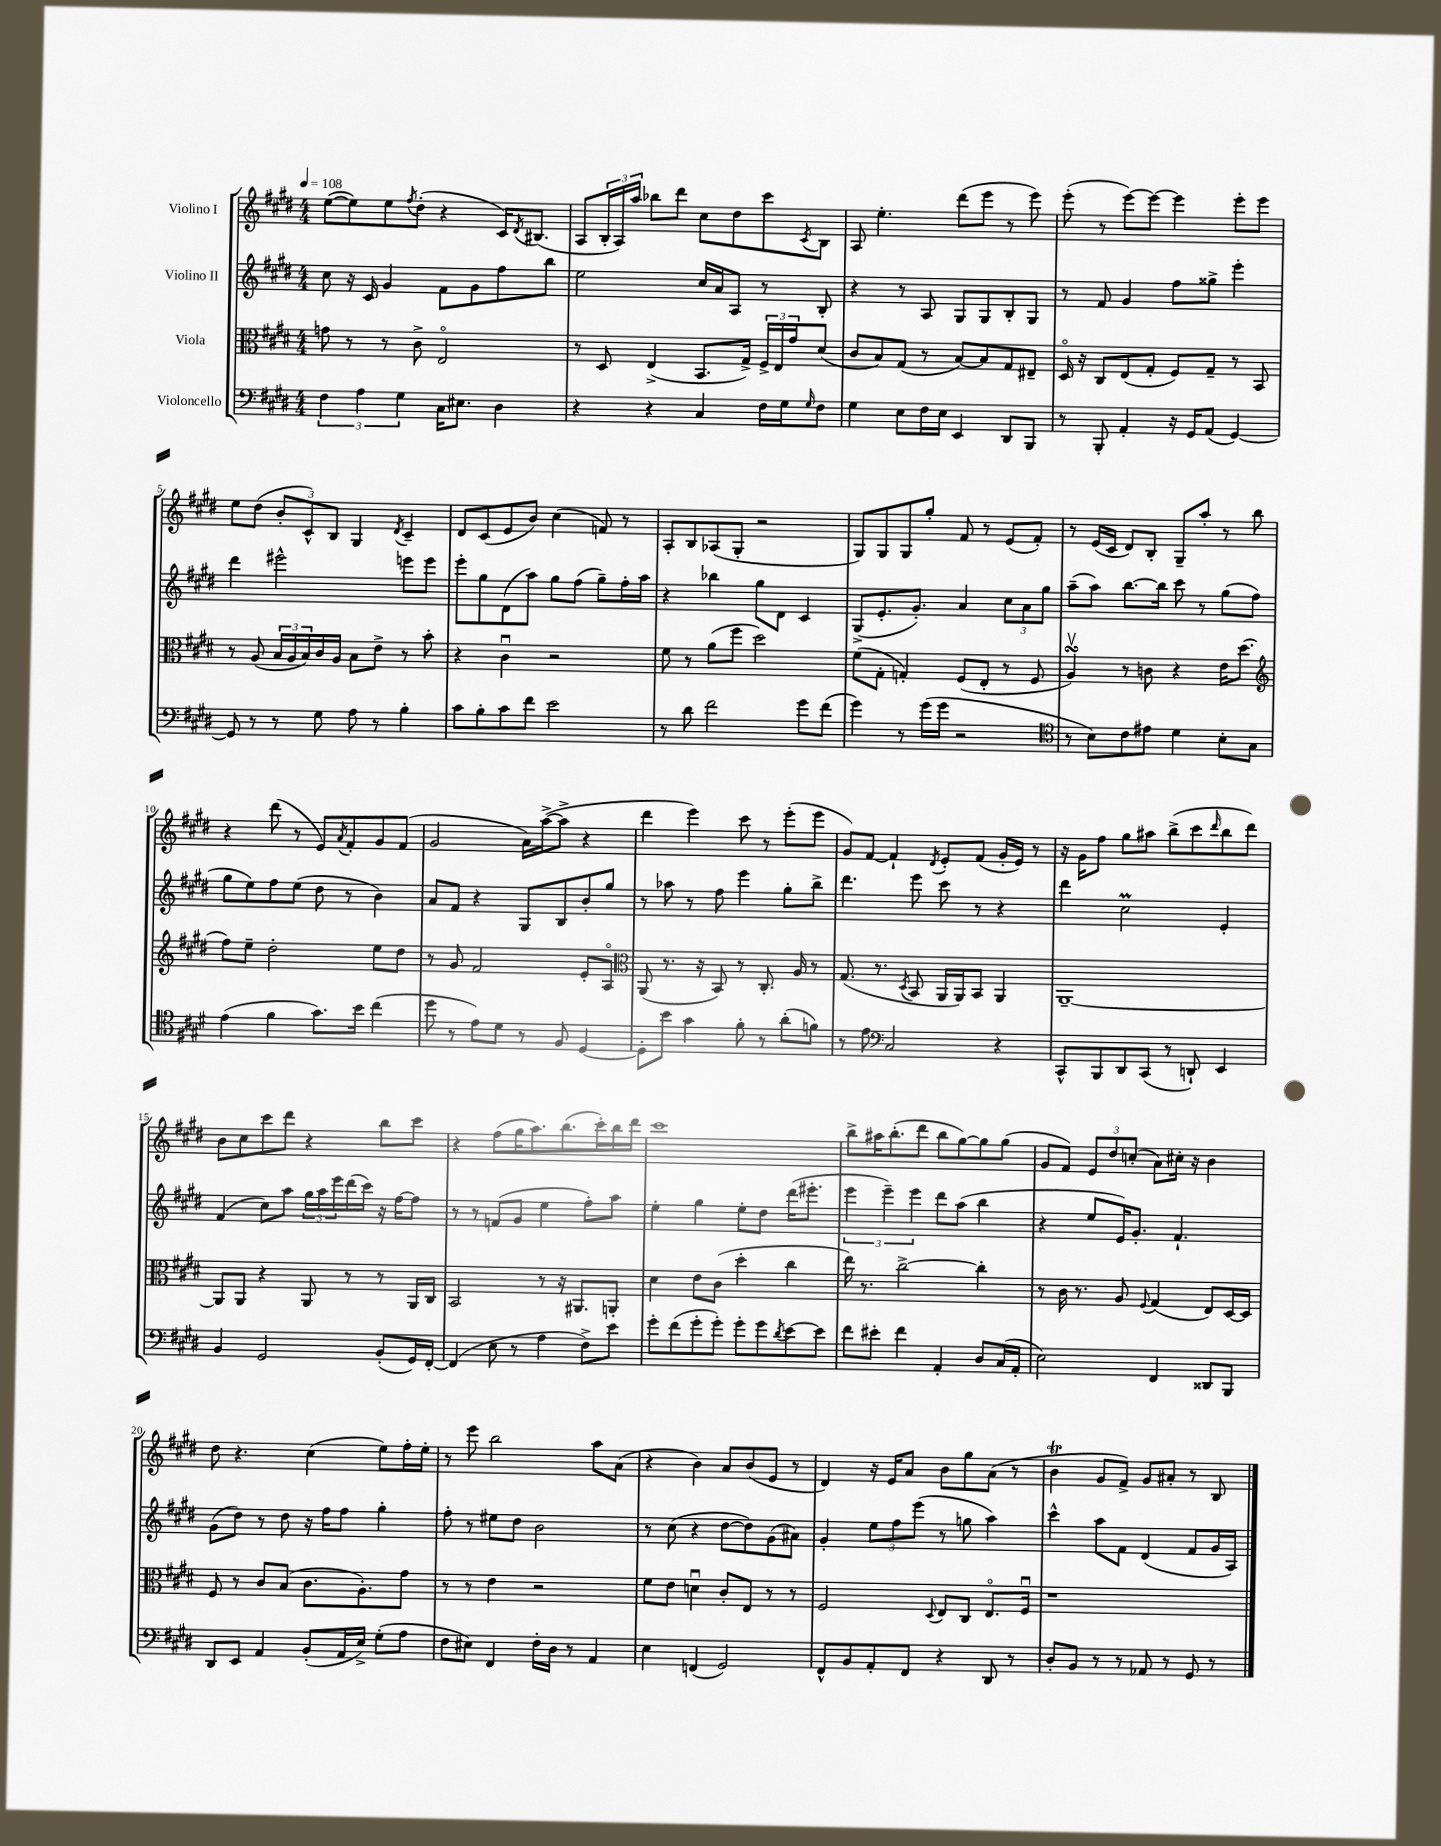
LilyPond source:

<<
\new StaffGroup <<
\new Staff = "s0" \with { instrumentName = "Violino I" } {
    \clef treble \key e \major \numericTimeSignature \time 4/4 \tempo 4 = 108
    e''8~( e''8) e''8 \acciaccatura { fis''8 } dis''8-.( r4 cis'16) \acciaccatura { dis'8 } bis8.( |
    a8 \tuplet 3/2 { b16-. a16) a''16 } bes''8 dis'''8 cis''8 dis''8 cis'''8 \acciaccatura { cis'8 } b8 |
    a8 e''4.-. dis'''8( e'''8 r8 e'''8) |
    e'''8-.( r8 e'''8~) e'''8~ e'''4 e'''8-. e'''8 |
    e''8 dis''8( \tuplet 3/2 { b'8-. cis'8-^) b8 } gis4 \acciaccatura { dis'8 } cis'4-- |
    dis'8 cis'8( e'8 b'8) cis''4( f'8) r8 |
    a8-. b8 aes8( gis8-. r2 |
    gis8) gis8 gis8 gis''8-. fis'8 r8 e'8( fis'8-.) |
    r8 e'16( cis'16 dis'8) b8-. gis8-- a''8-. r8 b''8 |
    r4 dis'''8( r8 e'8) \acciaccatura { a'8 } fis'8-. gis'8 fis'8( |
    gis'2 a'16) a''16~->( a''8-> r4 |
    dis'''4 e'''4) cis'''8 r8 e'''8-.( e'''8 |
    gis'8) fis'8~ fis'4-! \acciaccatura { dis'8 } e'8-. fis'8( gis'16-. e'16) r8 |
    r16 gis'16 fis''8 gis''8 ais''8 b''8->( cis'''8 \grace { dis'''16 } b''8 dis'''8) |
    b'8 cis''8 cis'''8 dis'''8 r4 b''8 cis'''8 |
    r4 fis''8( gis''16 a''8.) b''8.( cis'''16-.) b''16 dis'''16 |
    cis'''1 |
    b''8-> ais''16 b''8.-.( dis'''8 b''8 gis''8~) gis''8 gis''8( |
    gis'8 fis'8) \tuplet 3/2 { e'8 dis''8 c''8-.( } a'8) cis''16-. r16 b'4 |
    dis''8 r4. cis''4( e''8) fis''16-. e''16-. |
    r8 e'''8 b''2 a''8 a'8( |
    r4 b'4) a'8 b'8( e'8 r8 |
    dis'4) r16 e'16 a'8 b'8 gis''8 a'8( r8 |
    b'4\trill gis'8 fis'8->) gis'8 ais'8-. r8 b8 \bar "|." |
}
\new Staff = "s1" \with { instrumentName = "Violino II" } {
    \clef treble \key e \major \numericTimeSignature \time 4/4
    cis''8 r16 cis'16 gis'4 fis'8 gis'8 fis''8 b''8 |
    e''2 cis''16 a'16 a8 r8 b8-. |
    r4 r8 a8 gis8 gis8 b8-. gis8 |
    r8 fis'8 gis'4 fis''8 gisis''8-> e'''4-. |
    dis'''4 eis'''2-^ e'''8 e'''8 |
    e'''8-. gis''8 dis'8( a''8) gis''8 fis''8( gis''8--) fis''16-. a''16 |
    r4 bes''4 gis''8 dis'8 cis'4 |
    gis8->( e'8.-. gis'8.-.) a'4 \tuplet 3/2 { cis''8 a'8 gis''8 } |
    a''8--( a''8) b''8.~ b''16 cis'''8 r8 gis''8( fis''8 |
    gis''8 e''8) fis''8 e''8( dis''8 r8 b'4) |
    a'8 fis'8 r4 gis8 b8 b'8-. gis''8 |
    r8 aes''8 r8 fis''8 e'''4 gis''8-. b''8-> |
    dis'''4. e'''8 cis'''8 r8 r4 |
    dis'''4 cis''2\prall e'4-. |
    fis'4( cis''8) a''8 \tuplet 3/2 { gis''16 a''16 e'''16 } dis'''16( cis'''16) r16 fis''16~ fis''8 |
    r8 r8 f'8( gis'8 e''4 fis''8-.) a''8 |
    e''4-. gis''4 e''8-. dis''8 dis'''16( eis'''8.-. |
    \tuplet 3/2 { e'''4 e'''4--) e'''4 } dis'''8 a''8( b''4 |
    r4 e''8 e'16) gis'8.-. fis'4.-! |
    gis'8( dis''8) r8 dis''8 r16 fis''16 fis''8 gis''4-. |
    fis''8-. r8 eis''8 dis''8 b'2 |
    r8 cis''8( r4 dis''8~ dis''8) gis'8( ais'8) |
    gis'4-. \tuplet 3/2 { e''8 fis''8 e'''8( } r8 g''8 a''4) |
    cis'''4-^ a''8 fis'8 dis'4( fis'8 gis'16 a16) \bar "|." |
}
\new Staff = "s2" \with { instrumentName = "Viola" } {
    \clef alto \key e \major \numericTimeSignature \time 4/4
    g'8 r8 r8 cis'8-> e2\flageolet |
    r8 dis8 e4->( b,8. gis16->) \tuplet 3/2 { fis16-> e16 gis'16 } dis'8( |
    cis'8 b8) gis8( r8 b8~) b8 gis8 eis8-- |
    dis16\flageolet r16 cis8 e8( gis8-. fis8) gis8-- r8 b,8 |
    r8 a8( \tuplet 3/2 { b16 a16 b16) } cis'16 a16 b8 e'8-> r8 b'8-. |
    r4 cis'4\downbow r2 |
    fis'8 r8 a'8( fis''8 dis''2) |
    fis'8( gis8-. g4-.) fis8( e8-. r8 fis8 |
    a4\upbow\turn) r8 c'8 r4 e'16 dis''8.( |
    \clef treble fis''8) e''8-- dis''2-. e''8 dis''8 |
    r8 gis'8 fis'2 e'8-. a8\flageolet |
    \clef alto a,8( r8. r16 b,8) r8 cis8.-. a16 r8 |
    gis8.( r8. \acciaccatura { dis8 } b,8 a,16 a,16) b,8 a,4 |
    a,1~-- |
    a,8 a,8 r4 a,8 r8 r8 a,16 cis16 |
    b,2 r8 r16 ais,8. a,8-. |
    dis'4 e'8 cis'8( dis''4-. cis''4 |
    e''16) r8. cis''2~-> cis''4-. |
    r8 cis'16 r8. a8 \appoggiatura { fis8 } gis4( e8) dis16~ dis16 |
    fis8 r8 cis'8 b8( cis'8. a8.-.) gis'8 |
    r8 r8 e'4 r2 |
    fis'8 e'8 d'4\downbow cis'8-. e8 r8 r8 |
    fis2 \appoggiatura { dis8 } e8 cis8 e8.\flageolet fis16\downbow |
    r1 \bar "|." |
}
\new Staff = "s3" \with { instrumentName = "Violoncello" } {
    \clef bass \key e \major \numericTimeSignature \time 4/4
    \tuplet 3/2 { fis4 a4 gis4 } cis16 eis8. dis4 |
    r4 r4 cis4 fis16 gis16 \grace { gis16 } fis8 |
    gis4 e8 fis16 e16 e,4 dis,8 b,,8 |
    r8 b,,8-. a,4-. r16 gis,16 a,8( gis,4~) |
    gis,8 r8 r8 gis8 a8 r8 b4-. |
    cis'8 b8-. cis'8 fis'8 e'2 |
    r8 dis'8 fis'2 gis'8 fis'8( |
    gis'4) r8 gis'16( gis'16 r2 |
    \clef tenor r8 b8) cis'8 eis'8 dis'4 b8-. gis8 |
    e'4( fis'4 gis'8.) b'16 cis''4( |
    dis''8 r8 e'8) dis'8 r8 fis8 dis4~ |
    dis8-. b'8 gis'4 fis'8-. r8 a'8-.( f'8) |
    r8 e'8 \clef bass cis2 r4 |
    cis,8-^ b,,8 dis,8 cis,8( r8 d,8-!) e,4 |
    b,4 gis,2 b,8-.( gis,16) fis,16~-. |
    fis,4( e8 r8 a4 fis8->) e'8 |
    gis'8-. fis'8( gis'8-. gis'8-.) gis'8-. gis'8 \acciaccatura { dis'8 } e'8~ e'8 |
    fis'8 eis'8-. fis'4 a,4-. dis8 cis16( a,16-. |
    e2) fis,4 disis,8 b,,8 |
    dis,8 e,8 a,4 b,8-.( a,16 e16->) gis8-.( a8 |
    fis8 eis8) fis,4 fis16-. dis16 r8 a,4 |
    e4 f,4( gis,2) |
    fis,8-^ b,8 a,8-. fis,8 r4 dis,8 r8 |
    dis8-. b,8 r8 r8 aes,8 r8 gis,8 r8 \bar "|." |
}
>>
>>
